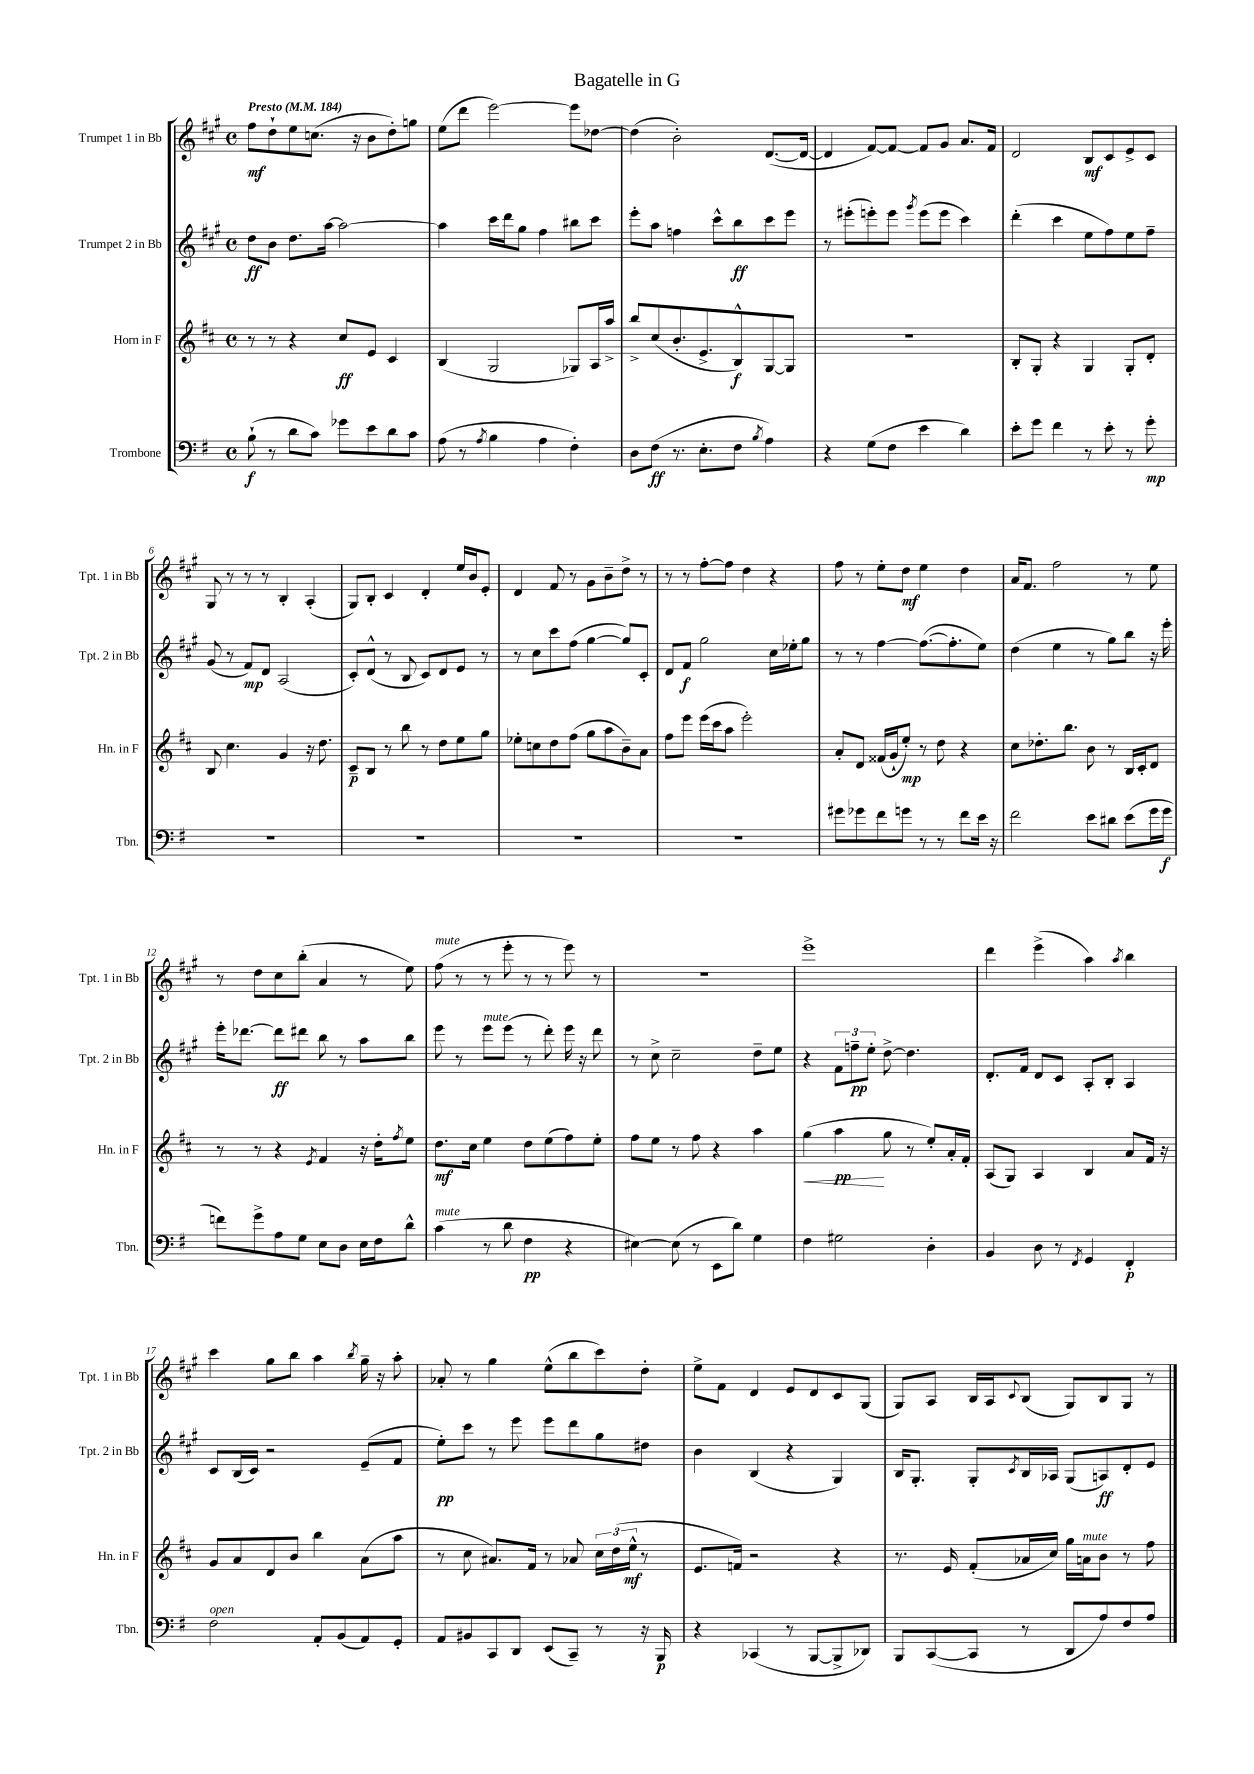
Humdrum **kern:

**kern	**dynam	**kern	**dynam	**kern	**dynam	**kern	**dynam
*part4	*part4	*part3	*part3	*part2	*part2	*part1	*part1
*staff4	*staff4	*staff3	*staff3	*staff2	*staff2	*staff1	*staff1
*I"Trombone	*	*I"Horn in F	*	*I"Trumpet 2 in Bb	*	*I"Trumpet 1 in Bb	*
*I'Tbn.	*	*I'Hn. in F	*	*I'Tpt. 2 in Bb	*	*I'Tpt. 1 in Bb	*
*clefF4	*	*clefG2	*	*clefG2	*	*clefG2	*
*k[f#]	*	*k[f#c#]	*	*k[f#c#g#]	*	*k[f#c#g#]	*
*M4/4	*	*M4/4	*	*M4/4	*	*M4/4	*
*met(c)	*	*met(c)	*	*met(c)	*	*met(c)	*
*MM184	*	*MM184	*	*MM184	*	*MM184	*
=1	=1	=1	=1	=1	=1	=1	=1
!	!	!	!	!	!	!LO:TX:a:B:t=Presto	!
(8B`\	f	8r	.	8dd\L	ff	8ff#\L	mf
8r	.	8r	.	8b\J	.	8dd`\	.
8d\L	.	4r	.	8.dd\L	.	8ee\	.
8c\J)	.	.	.	.	.	(8.ccn\J	.
.	.	.	.	[16aa\Jk	.	.	.
8g-X\L	.	8cc#/L	ff	2aa\_	.	.	.
.	.	.	.	.	.	16r	.
8e\	.	8e/J	.	.	.	8b\L	.
8d\	.	4c#/	.	.	.	8dd'\)	.
8c\J	.	.	.	.	.	8ggn\J	.
=2	=2	=2	=2	=2	=2	=2	=2
(8A\	.	(4B/	.	4aa\]	.	(8ee\L	.
8r	.	.	.	.	.	8ddd\J	.
8qA/	.	.	.	.	.	.	.
4B\	.	2G/	.	16ccc#\LL	.	[2eee\)	.
.	.	.	.	16ddd\J	.	.	.
.	.	.	.	8gg#\J	.	.	.
4A\	.	.	.	4ff#\	.	.	.
4F#'\)	.	8G-X/L)	.	8bb#X\L	.	8eee\L]	.
.	.	16A/L	.	8ccc#\J	.	[8dd-X\J	.
.	.	16aa^/JJ	.	.	.	.	.
=3	=3	=3	=3	=3	=3	=3	=3
8D\L	.	8bb^/L	.	8eee'\L	.	(4dd-\]	.
(8F#\J	ff	(8cc#/	.	8aa\J	.	.	.
8.r	.	8.b'/	.	4ffn\	.	2b'\)	.
8.E'\L	.	8.e^/	.	.	.	.	.
.	.	.	.	8ccc#^^\L	.	.	.
8F#\J	.	8B^^/)	f	8bb\	ff	.	.
8qB/	.	.	.	.	.	.	.
4A\)	.	[8G/	.	8ccc#\	.	([8.d/L	.
.	.	8G/J]	.	8eee\J	.	.	.
.	.	.	.	.	.	16d/Jk_	.
=4	=4	=4	=4	=4	=4	=4	=4
4r	.	1r	.	8r	.	4d/]	.
.	.	.	.	(8eee#X'\L	.	.	.
(8G\L	.	.	.	8eeen'\)	.	[8f#/L)	.
8F#\J	.	.	.	8eee\J	.	8f#/J_	.
.	.	.	.	8qggg#/	.	.	.
4e\	.	.	.	(8eee\L	.	8f#/L]	.
.	.	.	.	8eee\J	.	8g#/J	.
4d\)	.	.	.	4ccc#\)	.	8.a/L	.
.	.	.	.	.	.	16f#/Jk	.
=5	=5	=5	=5	=5	=5	=5	=5
8e'\L	.	8B'/L	.	(4ddd'\	.	2d/	.
8g\J	.	8G'/J	.	.	.	.	.
4f#\	.	4r	.	4ccc#\	.	.	.
8r	.	4G/	.	8ee\L	.	8B/L	mf
8e'\	.	.	.	8ff#\)	.	8c#/	.
8r	.	8G'/L	.	8ee\	.	8e^/	.
8g'\	mp	8d'/J	.	8ff#~\J	.	8c#/J	.
!!LO:LB:g=z
=6	=6	=6	=6	=6	=6	=6	=6
1r	.	8B/	.	(8g#/	.	8G#/	.
.	.	4.cc#\	.	8r	.	8r	.
.	.	.	.	8f#/L)	mp	8r	.
.	.	.	.	8d/J	.	8r	.
.	.	4g/	.	(2A/	.	4B'/	.
.	.	16r	.	.	.	(4A'/	.
.	.	8.dd\	.	.	.	.	.
=7	=7	=7	=7	=7	=7	=7	=7
1r	.	8c#~/L	p	8c#'/L)	.	8G#/L)	.
.	.	8B/J	.	(8d^^/J	.	8B'/J	.
.	.	8r	.	8r	.	4c#/	.
.	.	8bb\	.	8B/	.	.	.
.	.	8r	.	8c#/L)	.	4d'/	.
.	.	8dd\L	.	8d/	.	.	.
.	.	8ee\	.	8e/J	.	16ee/LL	.
.	.	.	.	.	.	16b/J	.
.	.	8gg\J	.	8r	.	8e'/J	.
=8	=8	=8	=8	=8	=8	=8	=8
1r	.	8ee-X'\L	.	8r	.	4d/	.
.	.	8ccn\	.	8cc#\L	.	.	.
.	.	8dd\	.	8ccc#\	.	8f#/	.
.	.	(8ff#\J	.	(8ff#\J	.	8r	.
.	.	8gg\L	.	[4gg#\	.	8g#\L	.
.	.	8aa\	.	.	.	8b~\	.
.	.	8b~\)	.	8gg#/L])	.	8dd^\J	.
.	.	8a\J	.	8c#'/J	.	8r	.
=9	=9	=9	=9	=9	=9	=9	=9
1r	.	8ff#\L	.	8d/L	.	8r	.
.	.	8eee\J	.	8f#/J	f	8r	.
.	.	(16eee\LL	.	2gg#\	.	[8ff#'\L	.
.	.	16ccc#\J	.	.	.	.	.
.	.	8aa\J	.	.	.	8ff#\J]	.
.	.	2eee'\)	.	.	.	4dd\	.
.	.	.	.	16cc#\LL	.	4r	.
.	.	.	.	16ee-X'\J	.	.	.
.	.	.	.	8gg#\J	.	.	.
=10	=10	=10	=10	=10	=10	=10	=10
8g#X\L	.	8a'/L	.	8r	.	8ff#\	.
8g-X\	.	8d/J	.	8r	.	8r	.
8f#\	.	(16f##X/LL	.	[4ff#\	.	8ee'\L	.
.	.	16g`/J	.	.	.	.	.
8gn\J	.	8ee'/J)	mp	.	.	8dd\J	mf
8r	.	8r	.	(8.ff#\L_	.	4ee\	.
8r	.	8dd\	.	.	.	.	.
.	.	.	.	8.ff#'\]	.	.	.
8f#\L	.	4r	.	.	.	4dd\	.
16e\Jk	.	.	.	8ee\J)	.	.	.
16r	.	.	.	.	.	.	.
=11	=11	=11	=11	=11	=11	=11	=11
2f#\	.	8cc#\L	.	(4dd\	.	16a/KL	.
.	.	.	.	.	.	8.f#/J	.
.	.	8.dd-X'\	.	.	.	.	.
.	.	.	.	4ee\	.	2ff#\	.
.	.	8.bb\J	.	.	.	.	.
8e\L	.	8b\	.	8r	.	.	.
8d#X\J	.	8r	.	8gg#\L)	.	.	.
(8e\L	.	16B/LL	.	8bb\J	.	8r	.
.	.	16c#'/J	.	.	.	.	.
16g\L	.	8d/J	.	16r	.	8ee\	.
16g\JJ	f	.	.	16eee'\	.	.	.
!!LO:LB:g=z
=12	=12	=12	=12	=12	=12	=12	=12
8fn\L)	.	8r	.	16eee'\KL	.	8r	.
.	.	.	.	[8.ddd-X\J	.	.	.
8g^\	.	8r	.	.	.	8dd\L	.
8A\	.	4r	.	8ddd-\L]	ff	8cc#\	.
8G\J	.	.	.	8ddd#X\J	.	(8bb'\J	.
.	.	8qe/	.	.	.	.	.
8E\L	.	4f#/	.	8bb\	.	4a/	.
8D\J	.	.	.	8r	.	.	.
16E\LL	.	16r	.	8aa\L	.	8r	.
16F#\J	.	16dd'\KL	.	.	.	.	.
.	.	8qff#/	.	.	.	.	.
8d^^\J	.	8ee\J	.	8bb\J	.	8ee\)	.
=13	=13	=13	=13	=13	=13	=13	=13
!	!	!	!	!	!	!LO:TX:a:i:t=mute	!
!LO:TX:a:i:t=mute	!	!	!	!	!	!	!
(4c\	.	8.dd\L	mf	8eee\	.	(8ff#\	.
.	.	.	.	8r	.	8r	.
.	.	16cc#\Jk	.	.	.	.	.
!	!	!	!	!LO:TX:a:i:t=mute	!	!	!
8r	.	4ee\	.	8eee\L	.	8r	.
8d\	.	.	.	(8eee\J	.	8eee'\	.
4F#\	pp	8dd\L	.	8r	.	8r	.
.	.	(8ee\	.	8ddd'\)	.	8r	.
4r	.	8ff#\)	.	16eee\	.	8eee\)	.
.	.	.	.	16r	.	.	.
.	.	8ee'\J	.	8ddd\	.	8r	.
=14	=14	=14	=14	=14	=14	=14	=14
[4E#X\)	.	8ff#\L	.	8r	.	1r	.
.	.	8ee\J	.	8cc#^\	.	.	.
(8E#\]	.	8r	.	2cc#~\	.	.	.
8r	.	8ff#\	.	.	.	.	.
8EE\L	.	4r	.	.	.	.	.
8d\J)	.	.	.	.	.	.	.
4G\	.	4aa\	.	8dd~\L	.	.	.
.	.	.	.	8ee\J	.	.	.
=15	=15	=15	=15	=15	=15	=15	=15
!	!	!	!LO:HP:b	!	!	!	!
4F#\	.	(4gg\	<	4r	.	1eee^	.
2G#X\	.	4aa\	pp	12f#\L	.	.	.
.	.	.	.	12ffn~\	pp	.	.
.	.	.	.	12ee'\J	.	.	.
.	.	8gg\	[	[8dd^\	.	.	.
.	.	8r	.	4.dd\]	.	.	.
4D'\	.	8ee'/L)	.	.	.	.	.
.	.	16a'/L	.	.	.	.	.
.	.	16f#'/JJ	.	.	.	.	.
=16	=16	=16	=16	=16	=16	=16	=16
4BB/	.	(8A/L	.	8.d'/L	.	4ddd\	.
.	.	8G/J)	.	.	.	.	.
.	.	.	.	16f#/Jk	.	.	.
8D\	.	4A/	.	8d/L	.	(4eee^\	.
8r	.	.	.	8c#/J	.	.	.
8qFF#/	.	.	.	.	.	.	.
4GG/	.	4B/	.	8A'/L	.	4aa\)	.
.	.	.	.	8B'/J	.	.	.
.	.	.	.	.	.	8qaa/	.
4FF#'/	p	8a/L	.	4A/	.	4bb\	.
.	.	16f#/Jk	.	.	.	.	.
.	.	16r	.	.	.	.	.
!!LO:LB:g=z
=17	=17	=17	=17	=17	=17	=17	=17
!LO:TX:a:i:t=open	!	!	!	!	!	!	!
2F#\	.	8g/L	.	8c#/L	.	4ccc#\	.
.	.	8a/	.	(16B/L	.	.	.
.	.	.	.	16c#/JJ)	.	.	.
.	.	8d/	.	2r	.	8gg#\L	.
.	.	8b/J	.	.	.	8bb\J	.
8AA'/L	.	4bb\	.	.	.	4aa\	.
(8BB/	.	.	.	.	.	.	.
.	.	.	.	.	.	8qbb/	.
8AA/)	.	(8a\L	.	(8e~/L	.	16gg#~\	.
.	.	.	.	.	.	16r	.
8GG'/J	.	8aa\J	.	8f#/J	.	8aa'\	.
=18	=18	=18	=18	=18	=18	=18	=18
8AA/L	.	8r	.	8ee'\L)	pp	8a-X'/	.
8BB#X/	.	8cc#\	.	8ccc#\J	.	8r	.
8CC/	.	8.a#X/L)	.	8r	.	4gg#\	.
8DD/J	.	.	.	8eee\	.	.	.
.	.	16f#/Jk	.	.	.	.	.
(8EE/L	.	8r	.	8eee\L	.	(8ee^^\L	.
8CC~/J)	.	8a-X/	.	8ddd\	.	8bb\	.
8r	.	24cc#\LL	.	8gg#\	.	8ccc#\)	.
.	.	(24dd\	.	.	.	.	.
.	.	24ee^^\JJ	mf	.	.	.	.
16r	.	8r	.	8dd#X\J	.	8dd'\J	.
16BBB/	p	.	.	.	.	.	.
=19	=19	=19	=19	=19	=19	=19	=19
4r	.	8.e/L	.	4b\	.	8ee^\L	.
.	.	.	.	.	.	8f#\J	.
.	.	16fn/Jk)	.	.	.	.	.
(4CC-X/	.	2r	.	(4B/	.	4d/	.
8r	.	.	.	4r	.	8e/L	.
[8BBB/L	.	.	.	.	.	8d/	.
8BBB^/]	.	4r	.	4G#/)	.	8c#/	.
8DD-X/J)	.	.	.	.	.	(8G#/J	.
=20	=20	=20	=20	=20	=20	=20	=20
8BBB/L	.	8.r	.	16B/KL	.	8G#/L)	.
.	.	.	.	8.G#'/J	.	.	.
([8CC/	.	.	.	.	.	8A/J	.
.	.	16e/	.	.	.	.	.
8CC/J]	.	(8f#'/L	.	8G#'/L	.	16B/LL	.
.	.	.	.	.	.	16A/J	.
.	.	.	.	8qc#/	.	8qqc#/	.
8r	.	16a-X/L	.	16B/L	.	(8B/J	.
.	.	16cc#/JJ)	.	16A-X/JJ	.	.	.
8DD/L	.	16gg\LL	.	(8G#/L	.	8G#/L)	.
!	!	!LO:TX:a:i:t=mute	!	!	!	!	!
.	.	16an\J	.	.	.	.	.
8A/)	.	8b\J	.	8An/)	ff	8B/	.
8F#/	.	8r	.	8d'/	.	8G#/J	.
8A/J	.	8ff#\	.	8e/J	.	8r	.
==	==	==	==	==	==	==	==
*-	*-	*-	*-	*-	*-	*-	*-
